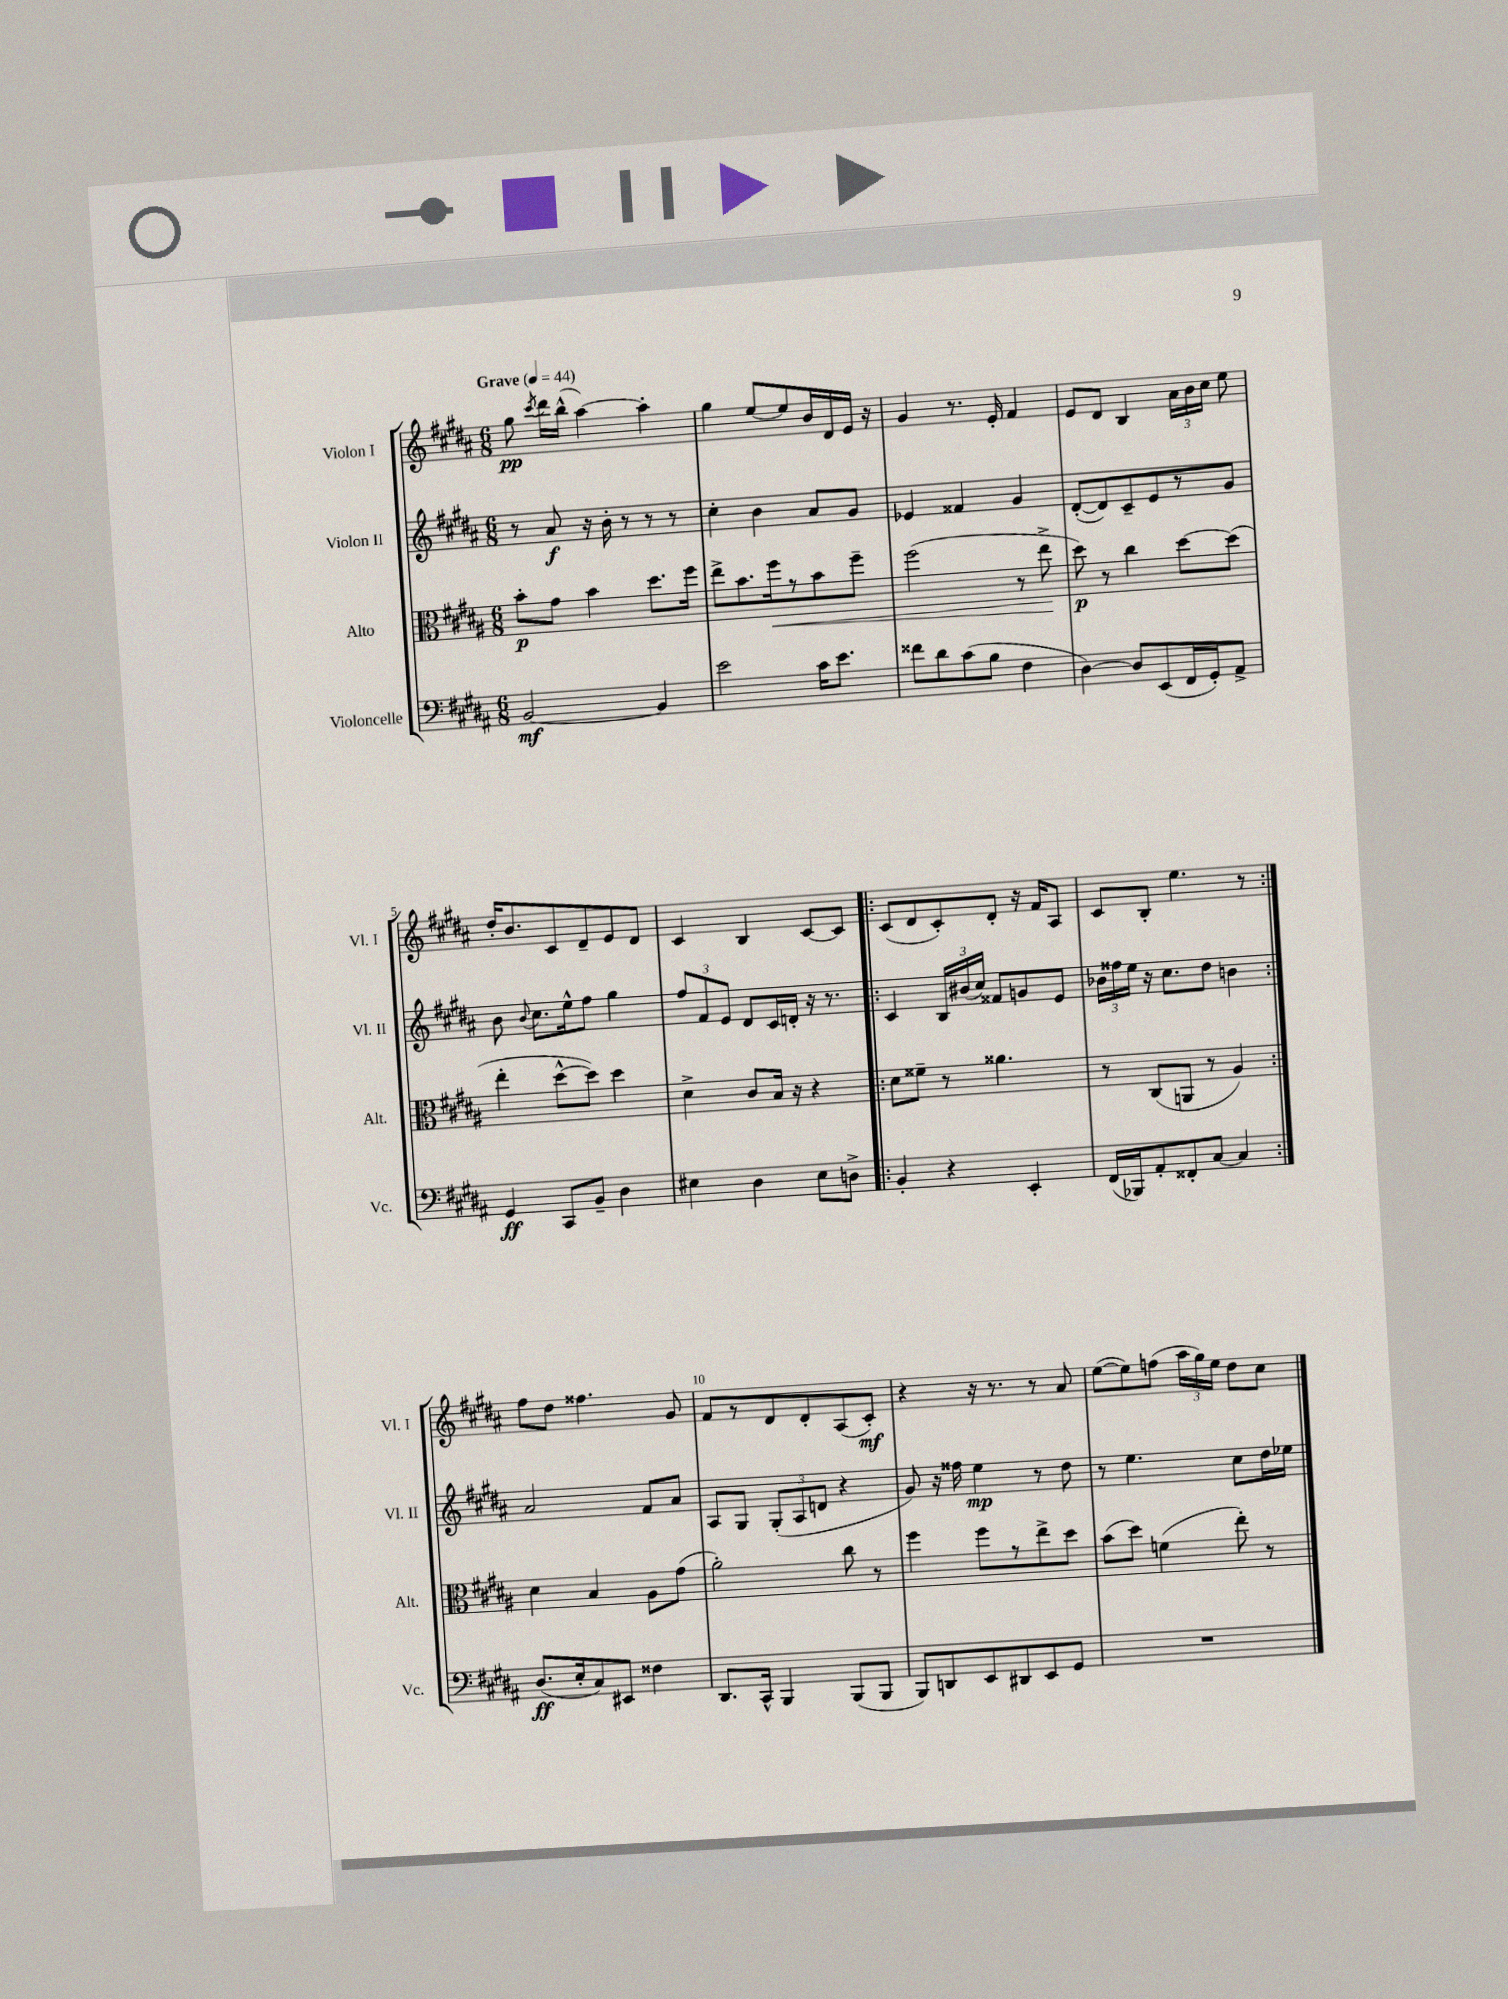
<<
\new StaffGroup <<
\new Staff = "s0" \with { instrumentName = "Violon I" shortInstrumentName = "Vl. I" } {
    \clef treble \key b \major \numericTimeSignature \time 6/8 \tempo "Grave" 4 = 44
    \autoBeamOff gis''8\pp \acciaccatura { cis'''8 } dis'''16[ b''16]-^( ais''4~) ais''4-. |
    gis''4 e''8[~ e''8 b'16 dis'16 e'16] r16 |
    gis'4 r8. e'16-. fis'4 |
    e'8[ dis'8] b4 \tuplet 3/2 { ais'16[ b'16 cis''16] } e''8 |
    dis''16[-. b'8. cis'8 dis'8-- e'8 dis'8] |
    cis'4 b4 cis'8[~ cis'8] |
    \repeat volta 2 { cis'8[( dis'8 cis'8-.) dis'8]-. r16 fis'16[ ais8] |
    cis'8[ b8]-. e''4. r8 | }
    fis''8[ dis''8] fisis''4. gis'8 |
    fis'8[ r8 dis'8 dis'8-. ais8( cis'8]-.\mf) |
    r4 r16 r8. r8 ais'8 |
    e''8[~( e''8) f''8]( \tuplet 3/2 { ais''16[ gis''16) e''16] } dis''8[ cis''8] \bar "|." |
}
\new Staff = "s1" \with { instrumentName = "Violon II" shortInstrumentName = "Vl. II" } {
    \clef treble \key b \major \numericTimeSignature \time 6/8
    \autoBeamOff r8 ais'8\f r16 b'16-. r8 r8 r8 |
    cis''4-. b'4 ais'8[ gis'8] |
    ees'4 fisis'4 gis'4 |
    dis'8[~-.( dis'8) cis'8-- e'8 r8 gis'8] |
    b'8 \appoggiatura { b'8 } cis''8.[ e''16-^ fis''8] gis''4 |
    \tuplet 3/2 { fis''8[ fis'8 e'8] } dis'8[ cis'16 d'16]-. r16 r8. |
    \repeat volta 2 { cis'4 \tuplet 3/2 { b16[ bis'16( cis''16]) } fisis'8[ g'8 e'8] |
    \tuplet 3/2 { bes'16[ fisis''16 e''16] } r16 cis''8.[ dis''8] b'4 | }
    ais'2 fis'8[ ais'8] |
    ais8[ gis8] \tuplet 3/2 { gis8[-.( ais8 d'8] } r4 |
    gis'8) r16 fisis''16 e''4\mp r8 dis''8 |
    r8 e''4. cis''8[ dis''16 ees''16] \bar "|." |
}
\new Staff = "s2" \with { instrumentName = "Alto" shortInstrumentName = "Alt." } {
    \clef alto \key b \major \numericTimeSignature \time 6/8
    \autoBeamOff b'8[-.\p gis'8] b'4 dis''8.[ fis''16] |
    e''8[-> b'8. fis''16\< r8 b'8 fis''8]-- |
    fis''2( r8 e''8->\! |
    dis''8\p) r8 cis''4 dis''8[~ dis''8]( |
    e''4-. dis''8[~-^ dis''8]) dis''4 |
    dis'4-> cis'8[ b16] r16 r4 |
    \repeat volta 2 { dis'8[ fisis'8]-- r8 aisis'4. |
    r8 cis8[( a,8] r8 ais4) | }
    dis'4 b4 ais8[ gis'8]( |
    ais'2-.) cis''8 r8 |
    fis''4 fis''8[ r8 e''8-> dis''8] |
    b'8[( dis''8]) f'4( e''8-.) r8 \bar "|." |
}
\new Staff = "s3" \with { instrumentName = "Violoncelle" shortInstrumentName = "Vc." } {
    \clef bass \key b \major \numericTimeSignature \time 6/8
    \autoBeamOff b,2~\mf b,4 |
    e'2 cis'16[ e'8.] |
    fisis'8[ dis'8 cis'8( b8] fis4 |
    dis4~) dis8[ e,8( fis,16 gis,16-.) ais,8]-> |
    gis,4\ff cis,8[ b,8]-- dis4 |
    eis4 dis4 eis8[ d8]-> |
    \repeat volta 2 { b,4-. r4 e,4-. |
    fis,16[( bes,,16) ais,8-. fisis,8-. cis8]~ cis4 | }
    dis8.[\ff( e16-. cis8) eis,8] fisis4 |
    dis,8.[ cis,16]-^ b,,4 b,,8[( b,,8] |
    b,,8[) d,8 e,8 dis,8 e,8 gis,8] |
    R2. \bar "|." |
}
>>
>>
\layout { \context { \Score \override BarNumber.break-visibility = ##(#f #t #t) barNumberVisibility = #(every-nth-bar-number-visible 5) } }
